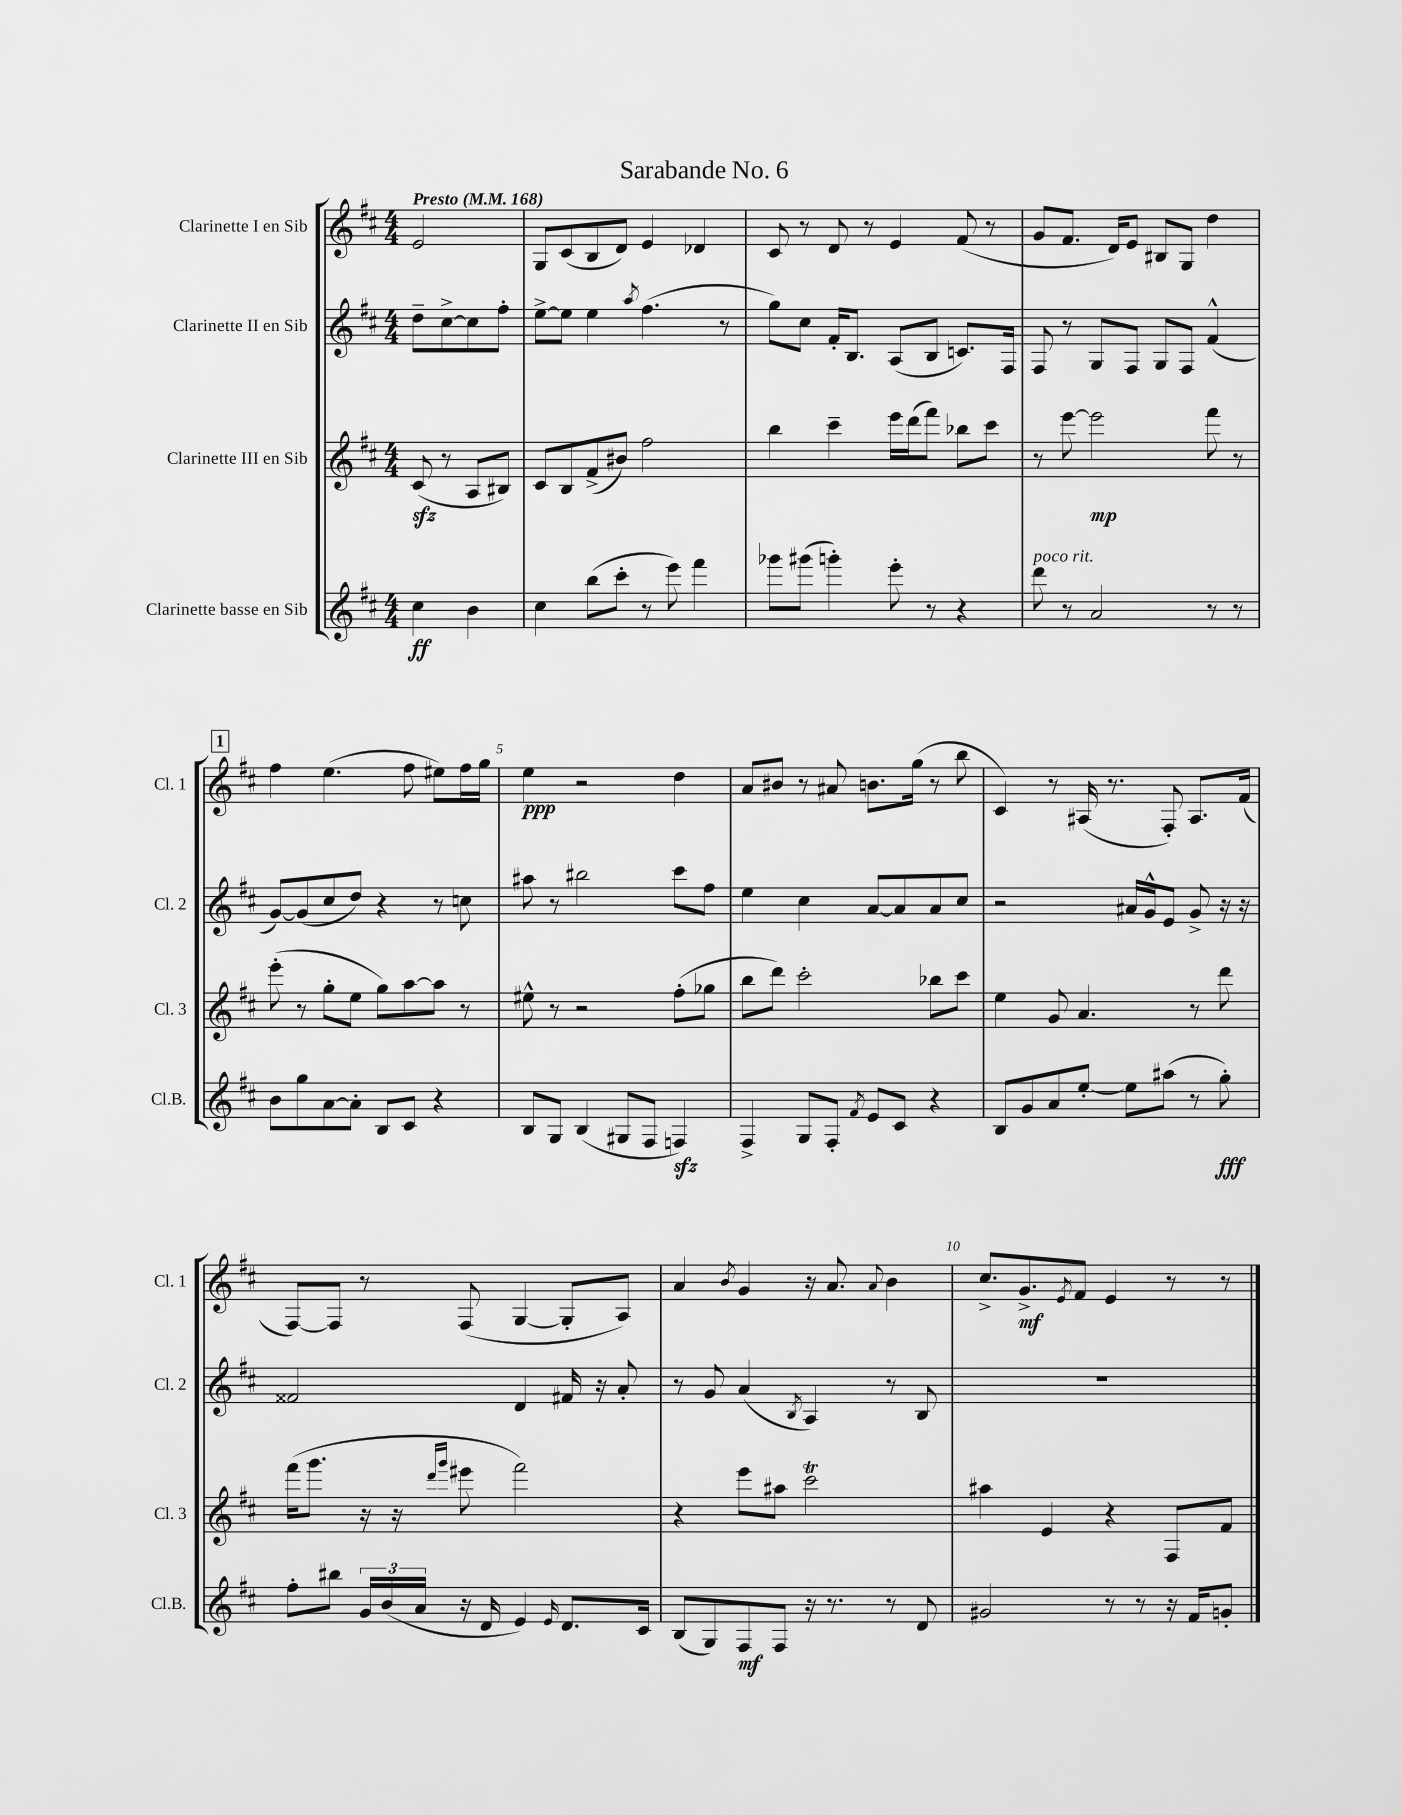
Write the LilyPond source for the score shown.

\header { title = "Sarabande No. 6" }
<<
\new StaffGroup <<
\new Staff = "s0" \with { instrumentName = "Clarinette I en Sib" shortInstrumentName = "Cl. 1" } {
    \clef treble \key d \major \numericTimeSignature \time 4/4 \partial 2 \tempo "Presto" 4 = 168
    e'2 |
    g8 cis'8( b8 d'8) e'4 des'4 |
    cis'8 r8 d'8 r8 e'4 fis'8( r8 |
    g'8 fis'8. d'16) e'8 bis8 g8 d''4 |
    \mark \markup { \box "1" } fis''4 e''4.( fis''8 eis''8) fis''16 g''16 |
    e''4\ppp r2 d''4 |
    a'8 bis'8 r8 ais'8 b'8. g''16( r8 b''8 |
    cis'4) r8 ais16( r8. fis8-.) ais8. fis'16( |
    fis8~) fis8 r8 fis8( g4~ g8-. a8) |
    a'4 \acciaccatura { b'8 } g'4 r16 a'8. \appoggiatura { a'8 } b'4 |
    cis''8.-> g'8.->\mf \acciaccatura { e'8 } fis'8 e'4 r8 r8 \bar "|." |
}
\new Staff = "s1" \with { instrumentName = "Clarinette II en Sib" shortInstrumentName = "Cl. 2" } {
    \clef treble \key d \major \numericTimeSignature \time 4/4 \partial 2
    d''8-- cis''8~-> cis''8 fis''8-. |
    e''8~-> e''8 e''4 \acciaccatura { a''8 } fis''4.( r8 |
    g''8) cis''8 fis'16-. b8. a8( b8 c'8.) fis16 |
    fis8 r8 g8 fis8 g8 fis8 fis'4-^( |
    \mark \markup { \box "1" } g'8~) g'8( cis''8 d''8) r4 r8 c''8 |
    ais''8 r8 bis''2 cis'''8 fis''8 |
    e''4 cis''4 a'8~ a'8 a'8 cis''8 |
    r2 ais'16 g'16-^ e'8 g'8-> r16 r16 |
    fisis'2 d'4 fis'16 r16 a'8-. |
    r8 g'8 a'4( \acciaccatura { b8 } a4) r8 b8 |
    R1 \bar "|." |
}
\new Staff = "s2" \with { instrumentName = "Clarinette III en Sib" shortInstrumentName = "Cl. 3" } {
    \clef treble \key d \major \numericTimeSignature \time 4/4 \partial 2
    cis'8\sfz( r8 a8 bis8) |
    cis'8 b8 fis'8->( bis'8) fis''2 |
    b''4 cis'''4-- e'''16 d'''16( fis'''8) bes''8 cis'''8 |
    r8 e'''8~ e'''2\mp fis'''8 r8 |
    \mark \markup { \box "1" } e'''8-.( r8 g''8-. e''8 g''8) a''8~ a''8 r8 |
    eis''8-^ r8 r2 fis''8-.( ges''8 |
    b''8 d'''8) cis'''2-. bes''8 cis'''8 |
    e''4 g'8 a'4. r8 d'''8 |
    fis'''16( g'''8. r16 r16 \grace { d'''16 g'''16 } eis'''8 fis'''2) |
    r4 e'''8 ais''8 cis'''2\trill |
    ais''4 e'4 r4 fis8 fis'8 \bar "|." |
}
\new Staff = "s3" \with { instrumentName = "Clarinette basse en Sib" shortInstrumentName = "Cl.B." } {
    \clef treble \key d \major \numericTimeSignature \time 4/4 \partial 2
    cis''4\ff b'4 |
    cis''4 b''8( cis'''8-. r8 e'''8) fis'''4 |
    ges'''8 gis'''8( g'''4-.) e'''8-. r8 r4 |
    d'''8^\markup { \italic "poco rit." } r8 a'2 r8 r8 |
    \mark \markup { \box "1" } b'8 g''8 a'8~ a'8-. b8 cis'8 r4 |
    b8 g8 b4( gis8 fis8 f4\sfz) |
    fis4-> g8 fis8-. \acciaccatura { fis'8 } e'8 cis'8 r4 |
    b8 g'8 a'8 e''8~-. e''8 ais''8( r8 g''8-.\fff) |
    fis''8-. bis''8 \tuplet 3/2 { g'16 b'16( a'16 } r16 d'16 e'4) \grace { e'16 } d'8. cis'16 |
    b8( g8) fis8\mf fis8 r16 r8. r8 d'8 |
    gis'2 r8 r8 r16 fis'16 g'8-. \bar "|." |
}
>>
>>
\layout { \context { \Score \override BarNumber.break-visibility = ##(#f #t #t) barNumberVisibility = #(every-nth-bar-number-visible 5) } }
